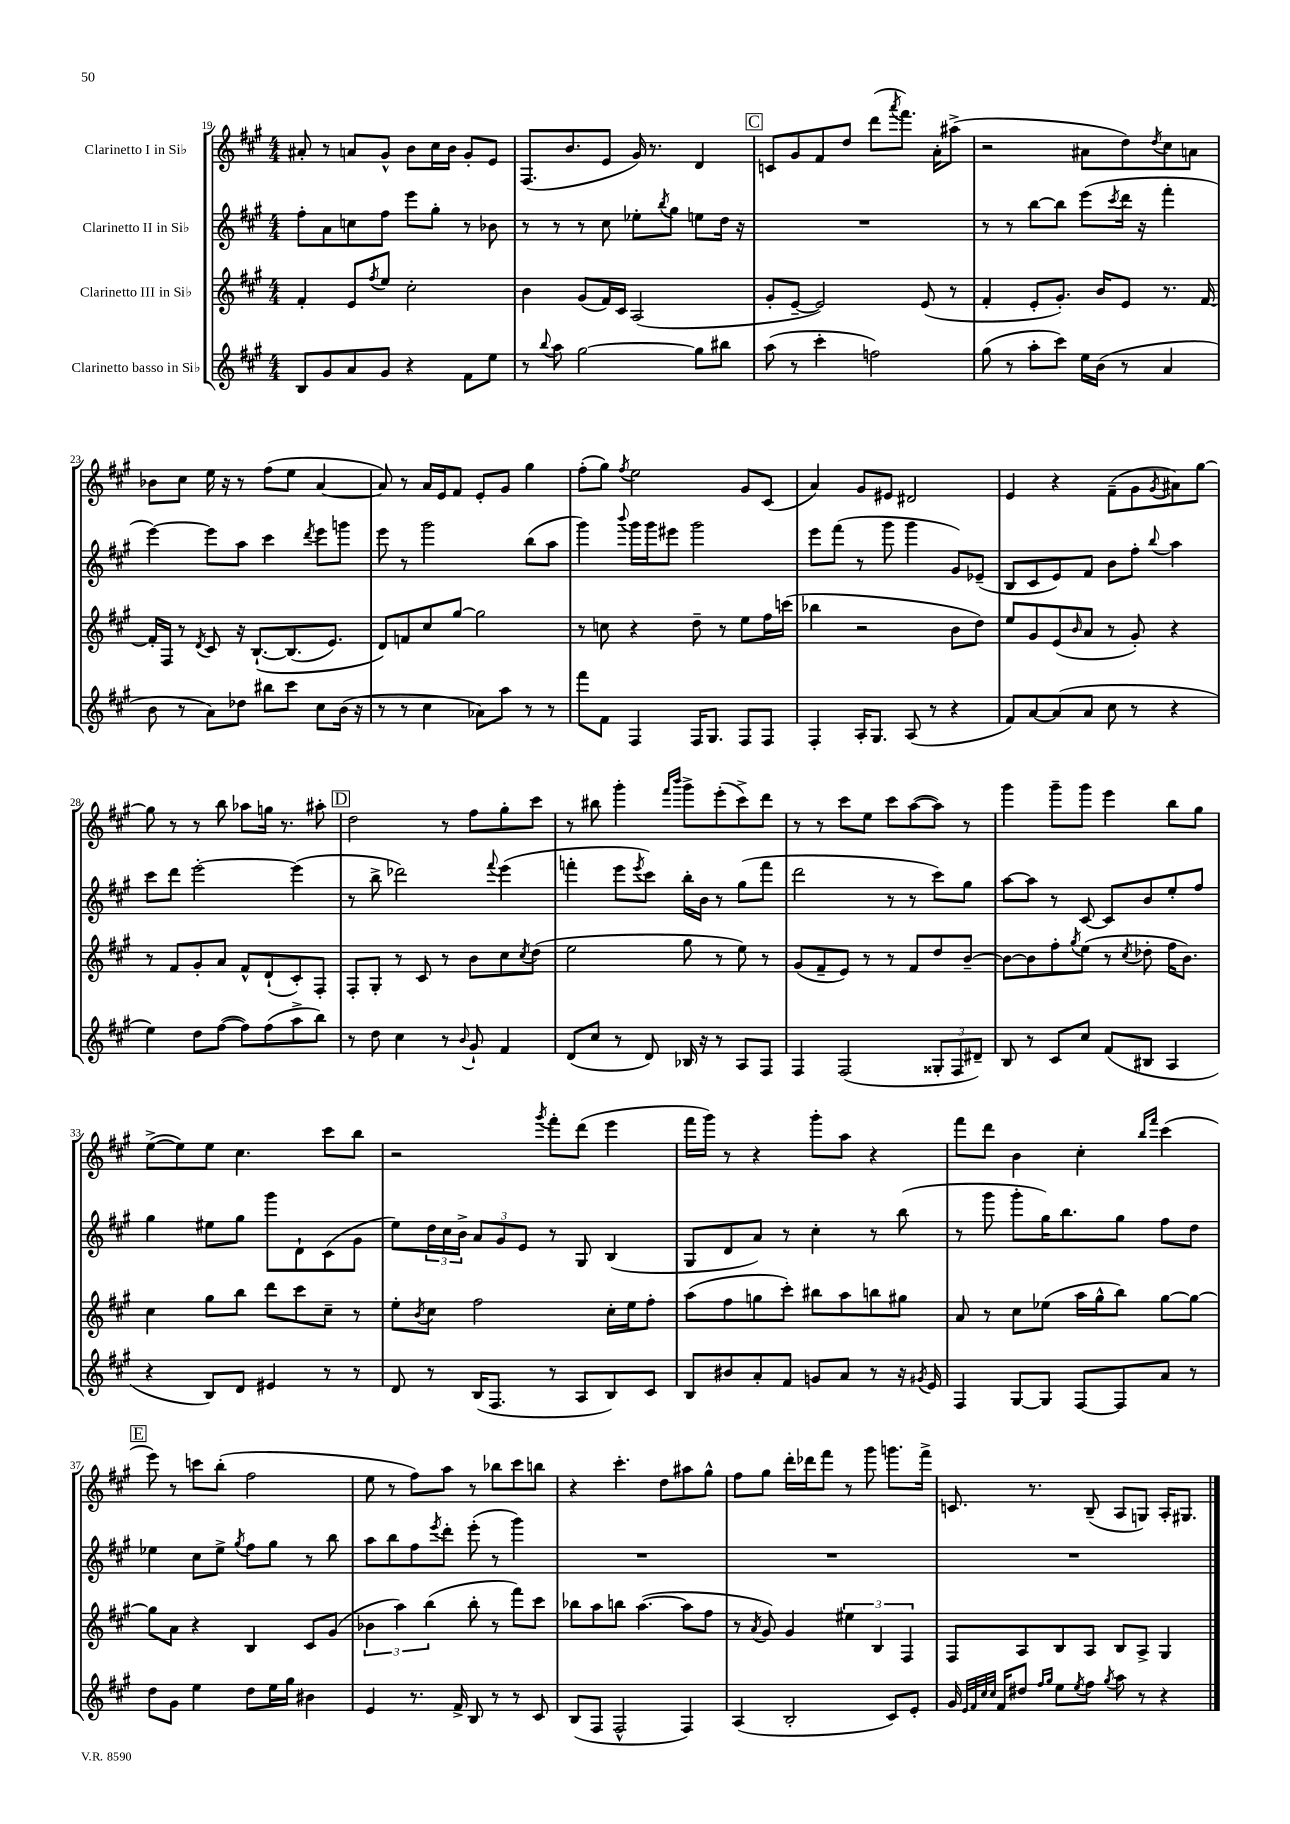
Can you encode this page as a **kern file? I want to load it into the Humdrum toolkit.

**kern	**kern	**kern	**kern
*staff4	*staff3	*staff2	*staff1
*clefG2	*clefG2	*clefG2	*clefG2
*k[f#c#g#]	*k[f#c#g#]	*k[f#c#g#]	*k[f#c#g#]
*M4/4	*M4/4	*M4/4	*M4/4
8B/L	4f#'/	8ff#'\L	8a#'/
8g#/	.	8a\	8r
8a/	8e/L	8cc\	8a/L
.	8qff#/	.	.
8g#/J	8ee/J	8ff#\J	8g#^^/J
4r	2cc#'\	8eee\L	8b\L
.	.	8gg#'\J	16cc#\L
.	.	.	16b\JJ
8f#\L	.	8r	8g#'/L
8ee\J	.	8b-\	8e/J
=	=	=	=
8r	4b\	8r	(8.F#/L
8qqbb/	.	.	.
8aa\	.	8r	.
.	.	.	8.b/
[2gg#\	(8g#/L	8r	.
.	16f#/L)	8cc#\	8e/J
.	16c#/JJ	.	.
.	(2A/	8ee-'\L	16g#/)
.	.	.	8.r
.	.	8qbb/	.
.	.	8gg#\J	.
8gg#\]L	.	8ee\L	4d/
8bb#\J	.	16dd\Jk	.
.	.	16r	.
=	=	=	=
(8aa\	8g#'/L	1r	8c/L
8r	[8e~/J	.	8g#/
4ccc#'\	2e/])	.	8f#/
.	.	.	8dd/J
2ff\)	.	.	(8ddd\L
.	.	.	8qaaa/
.	.	.	8.fff#\J)
.	(8e/	.	.
.	.	.	16a'\LK
.	8r	.	(8aa#^\J
=	=	=	=
(8gg#\	4f#'/	8r	2r
8r	.	8r	.
8aa'\L	8e'/L	[8bb\L	.
8ccc#\J)	8.g#'/J)	8bb\]J	.
16ee\LL	.	(8eee\L	8a#\L
(16b\JJ	16b/LK	.	.
.	.	8qccc#/	.
8r	8e/J	16ddd\Jk	8dd\)
.	.	16r	.
.	.	.	8qdd/
4a/	8.r	4fff#'\	8cc#\
.	.	.	8a\J
.	[16f#/	.	.
=	=	=	=
8b\	16f#'/]LL	[4eee\)	8b-\L
.	16F#/JJ	.	.
8r	8r	.	8cc#\J
.	8qd/	.	.
8a\L)	8c#/	8eee\]L	16ee\
.	.	.	16r
8dd-\J	16r	8aa\J	8r
.	&([8.B`/L	.	.
8bb#\L	.	4ccc#\	(8ff#\L
8ccc#\J	(8.B/]	.	8ee\J
.	.	8qddd/	.
8cc#\L	.	8eee\L	[4a/
.	8.e/J)	.	.
(16b\Jk	.	8ggg\J	.
16r	.	.	.
=	=	=	=
8r	8d/L&)	8eee\	8a/])
8r	8f/	8r	8r
4cc#\	8cc#/	2ggg#\	16a/LL
.	.	.	16e/J
.	[8gg#/J	.	8f#/J
8a-\L)	2gg#\]	.	8e'/L
8aa\J	.	.	8g#/J
8r	.	(8bb\L	4gg#\
8r	.	8aa\J	.
=	=	=	=
8fff#\L	8r	4ggg#\)	(8ff#'\L
8f#\J	8cc\	.	8gg#\J)
.	.	8qqbbb/	8qff#/
4F#/	4r	16ggg#\LL	2ee\
.	.	16ggg#\J	.
.	.	8eee#\J	.
16F#/LK	8dd~\	2ggg#\	.
8.G#/J	.	.	.
.	8r	.	.
8F#/L	8ee\L	.	8g#/L
8F#/J	16ff#\L	.	(8c#/J
.	(16ccc\JJ	.	.
=	=	=	=
4F#'/	4bb-\	8eee\L	4a/)
.	.	(8fff#\J	.
16A'/LK	2r	8r	8g#/L
8.G#/J	.	.	.
.	.	8ggg#\	8e#/J
(8A/	.	4ggg#\	2d#/
8r	.	.	.
4r	8b\L	8g#/L)	.
.	8dd\J)	(8e-~/J	.
=	=	=	=
8f#/L)	8ee/L	8B/L	4e/
[8a/	8g#/	8c#/	.
(8a/]	(8e/	8e/)	4r
.	16qqb/	.	.
8a/J	8a/J	8f#/J	.
8cc#\	8r	8b\L	(8f#~\L
8r	8g#'/)	8ff#'\J	8g#\
.	.	8qqbb/	8qg#/
4r	4r	4aa\	8a#\)
.	.	.	[8gg#\J
=	=	=	=
4ee\)	8r	8ccc#\L	8gg#\]
.	8f#/L	8ddd\J	8r
8dd\L	8g#'/	[2eee'\	8r
([8ff#\J	8a/J	.	8bb\
8ff#\]L)	8f#^^/L	.	8aa-\L
(8ff#\	(8d`/	.	16gg\Jk
.	.	.	8.r
8aa^\	8c#'/)	(4eee\]	.
8bb\J)	8F#'/J	.	8aa#'\
=	=	=	=
8r	8F#'/L	8r	2dd\
8dd\	8G#'/J	8bb^\	.
4cc#\	8r	2ddd-\)	.
.	8c#/	.	.
8r	8r	.	8r
8qqb/	.	.	.
8g#`/	8b\L	.	8ff#\L
.	.	8qqfff#/	.
4f#/	8cc#\	(4eee\	8gg#'\
.	8qcc#/	.	.
.	(8dd\J	.	8ccc#\J
=	=	=	=
(8d/L	2ee\	4fff'\	8r
8cc#/J	.	.	8bb#\
8r	.	8eee\L	4ggg#'\
.	.	8qeee/	.
8d/)	.	8ccc#\J)	.
.	.	.	16qqfff#/LL
.	.	.	16qqbbb/JJ
16B-/	8gg#\	16bb'\LL	8ggg#^\L
16r	.	16b\JJ	.
8r	8r	8r	(8eee'\
8A/L	8ee\)	(8gg#\L	8ccc#^\)
8F#/J	8r	8fff\J	8ddd\J
=	=	=	=
4F#/	(8g#/L	2ddd\	8r
.	8f#~/	.	8r
(2F#/	8e/J)	.	8ccc#\L
.	8r	.	8ee\J
.	8r	8r	8ccc#\L
.	8f#/L	8r	([8aa\
12G##'/L	8dd/	8ccc#\L)	8aa\]J)
12F#/	.	.	.
.	[8b~/J	8gg#\J	8r
12d#~/J)	.	.	.
=	=	=	=
8B/	8b\_L	[8aa\L	4ggg#\
8r	8b\]	8aa\]J	.
8c#/L	8ff#'\	8r	8ggg#~\L
.	8qgg#/	.	.
8cc#/J	(8ee\J	[8c#/	8ggg#\J
(8f#/L	8r	8c#/]L	4eee\
.	8qcc#/	.	.
8B#/J	8dd-'\	8b/	.
4A/	16ff#\LK	8ee'/	8bb\L
.	8.b\J)	.	.
.	.	8ff#/J	8gg#\J
=	=	=	=
4r	4cc#\	4gg#\	([8ee^\L
.	.	.	8ee\])
8B/L)	8gg#\L	8ee#\L	8ee\J
8d/J	8bb\J	8gg#\J	4.cc#\
4e#/	8ddd\L	8ggg#\L	.
.	8ccc#\	8d`\	.
8r	8cc#~\J	(8c#\	8ccc#\L
8r	8r	8g#\J	8bb\J
=	=	=	=
8d/	8ee'\L	8ee\L)	2r
.	8qb/	.	.
8r	8cc#\J	24dd\L	.
.	.	24cc#\	.
.	.	24b^\JJ	.
(16B/LK	2ff#\	12a/L	.
8.F#/J	.	.	.
.	.	12g#/	.
.	.	12e/J	.
.	.	.	8qggg#/
8r	.	8r	8fff#'\L
8A/L	.	8G#/	(8ddd\J
8B/)	16cc#'\LL	(4B/	4eee\
.	16ee\J	.	.
8c#/J	8ff#'\J	.	.
=	=	=	=
8B/L	(8aa\L	8G#/L	16fff#\LL
.	.	.	16ggg#\JJ)
8b#/	8ff#\	8d/	8r
8a'/	8gg\	8a/J)	4r
8f#/J	8ccc#'\J)	8r	.
8g/L	8bb#\L	4cc#'\	8ggg#'\L
8a/J	8aa\	.	8aa\J
8r	8bb\	8r	4r
16r	8gg#\J	(8bb\	.
8qg#/	.	.	.
16e/	.	.	.
=	=	=	=
4F#/	8a/	8r	8fff#\L
.	8r	8ggg#\	8ddd\J
[8G#/L	8cc#\L	8ggg#'\L	4b\
8G#/]J	(8ee-\J	16gg#\K)	.
.	.	8.bb\	.
[8F#/L	16aa\LL	.	4cc#'\
.	16gg#^^\J	.	.
8F#/]	8bb\J)	8gg#\J	.
.	.	.	16qqbb/LL
.	.	.	16qqfff#/JJ
8a/J	[8gg#\L	8ff#\L	(4ccc#\
8r	8gg#\_J	8dd\J	.
=	=	=	=
8dd\L	8gg#\]L	4ee-\	8eee\)
8g#\J	8a\J	.	8r
4ee\	4r	8cc#\L	8ccc\L
.	.	8ee-^\J	(8bb'\J
.	.	8qgg#/	.
8dd\L	4B/	8ff#\L	2ff#\
16ee\L	.	8gg#\J	.
16gg#\JJ	.	.	.
4b#\	8c#/L	8r	.
.	(8g#/J	8bb\	.
=	=	=	=
4e/	6b-\	8aa\L	8ee\
.	.	8bb\	8r
.	6aa\)	.	.
8.r	.	8ff#\	8ff#\L)
.	(6bb\	.	.
.	.	8qeee/	.
.	.	8ddd'\J	8aa\J
16f#^/	.	.	.
8B/	8bb'\	(8eee'\	8r
8r	8r	8r	8bb-\L
8r	8fff#\L)	4ggg#\)	8ccc#\
8c#/	8ccc#\J	.	8bb\J
=	=	=	=
(8B/L	8bb-\L	1r	4r
8F#/J	8aa\	.	.
2F#^^/	8bb\J	.	4.ccc#'\
.	([4.aa\	.	.
.	.	.	8dd\L
4F#/)	8aa\]L	.	8aa#\
.	8ff#\J	.	8gg#^^\J
=	=	=	=
(4A/	8r	1r	8ff#\L
.	8qa/	.	.
.	8g#/)	.	8gg#\J
2B'/	4g#/	.	16ddd'\LL
.	.	.	16ddd-\J
.	.	.	8fff#\J
.	6ee#\	.	8r
.	.	.	8ggg#\
.	6B/	.	.
8c#/L)	.	.	8.ggg\L
.	6F#/	.	.
8e'/J	.	.	.
.	.	.	16fff#^\Jk
=	=	=	=
16g#/	8F#/L	1r	8.c/
32qqe/LLL	.	.	.
32qqf#/	.	.	.
32qqcc#/	.	.	.
32qqcc#/JJJ	.	.	.
16f#/LK	.	.	.
8dd#/J	8A/	.	.
.	.	.	8.r
16qqff#/LL	.	.	.
16qqgg#/JJ	.	.	.
8ee\L	8B/	.	.
8qee/	.	.	.
8ff#\J	8A/J	.	(8B~/
8qgg#/	.	.	.
8aa\	8B/L	.	8A/L
8r	8A^/J	.	8G/J)
4r	4G#/	.	16A'/LK
.	.	.	8.G#/J
==	==	==	==
*-	*-	*-	*-
